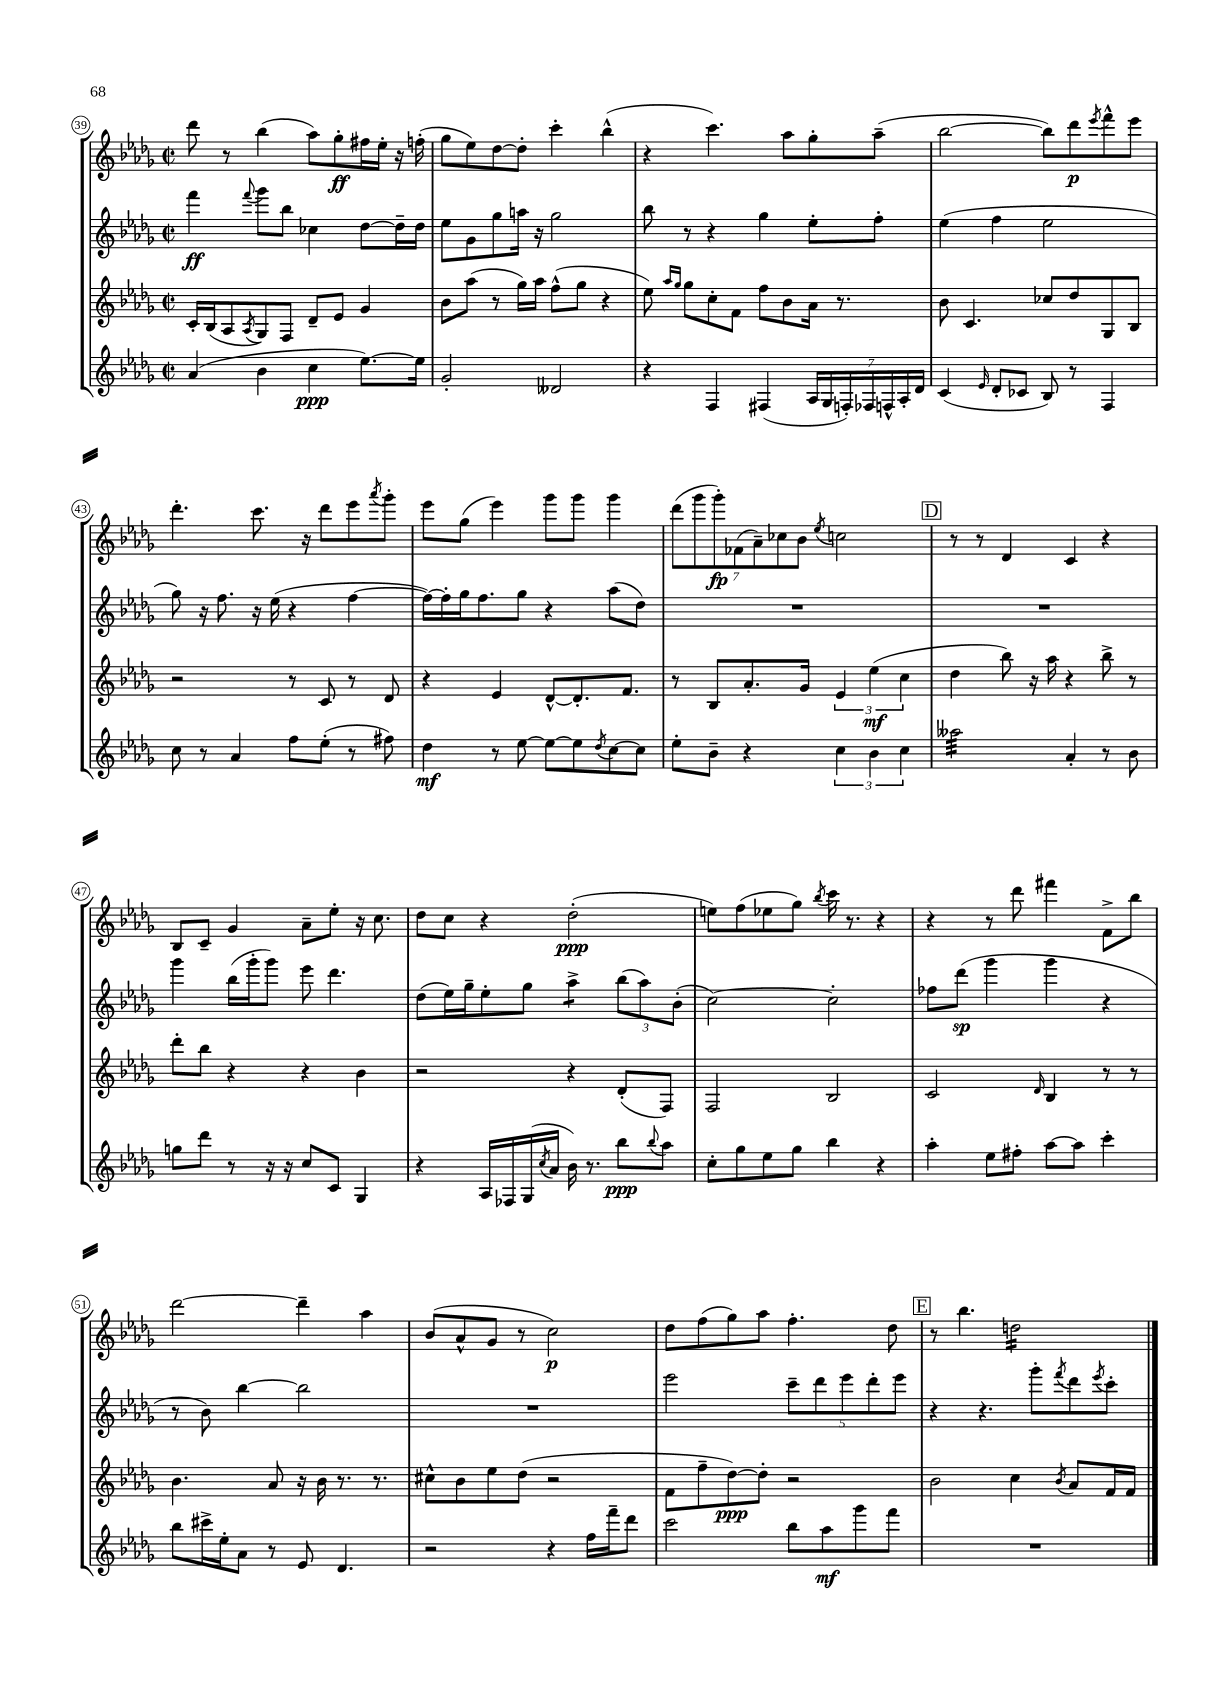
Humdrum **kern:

**kern	**kern	**kern	**kern
*staff4	*staff3	*staff2	*staff1
*clefG2	*clefG2	*clefG2	*clefG2
*k[b-e-a-d-g-]	*k[b-e-a-d-g-]	*k[b-e-a-d-g-]	*k[b-e-a-d-g-]
*M2/2	*M2/2	*M2/2	*M2/2
*met(c|)	*met(c|)	*met(c|)	*met(c|)
(4a-	16c'	4fff	8ddd-
.	(16B-	.	.
.	8A-	.	8r
.	8qA-	8qqfff	.
4b-	8G-)	8ggg-	(4bb-
.	8F	8bb-	.
4cc	8d-~	4cc-	8aa-)
.	8e-	.	8gg-'
[8.ee-)	4g-	[8dd-	16ff#
.	.	.	16ee-'
.	.	16dd-~]	16r
16ee-]	.	16dd-	(16ff'
=	=	=	=
2g-'	8b-	8ee-	8gg-
.	(8aa-	8g-	8ee-)
.	8r	8gg-	[8dd-
.	16gg-)	16aa	8dd-']
.	16aa-	16r	.
2d--	(8ff^^	2gg-	4ccc'
.	8gg-	.	.
.	4r	.	(4bb-^^
=	=	=	=
4r	8ee-)	8bb-	4r
.	16qqaa-	.	.
.	16qqgg-	.	.
.	8gg-	8r	.
4F	8cc'	4r	4.ccc)
.	8f	.	.
(4F#	8ff	4gg-	.
.	8b-	.	8aa-
28A-	16a-	8ee-'	8gg-'
28G-	.	.	.
.	8.r	.	.
28F')	.	.	.
28F-	.	.	.
.	.	8ff'	(8aa-~
28F^^	.	.	.
28A-'	.	.	.
28d-	.	.	.
=	=	=	=
(4c	8b-	(4ee-	[2bb-
.	4.c	.	.
16qqe-	.	.	.
8d-'	.	4ff	.
8c-	.	.	.
8B-)	8cc-	2ee-	8bb-])
8r	8dd-	.	8ddd-
.	.	.	8qeee-
4F	8G-	.	8fff^^
.	8B-	.	8eee-
=	=	=	=
8cc	2r	8gg-)	4.ddd-'
8r	.	16r	.
.	.	8.ff	.
4a-	.	.	.
.	.	16r	8.ccc
.	.	(16ee-	.
8ff	8r	4r	.
.	.	.	16r
(8ee-'	8c	.	8ddd-
8r	8r	[4ff	8eee-
.	.	.	8qaaa-
8ff#)	8d-	.	8ggg-'
=	=	=	=
4dd-	4r	16ff_)	8eee-
.	.	16ff']	.
.	.	16gg-	(8gg-
.	.	8.ff	.
8r	4e-	.	4eee-)
[8ee-	.	8gg-	.
8ee-_	[8d-^^	4r	8ggg-
8ee-]	8.d-']	.	8ggg-
8qdd-	.	.	.
[8cc	.	(8aa-	4ggg-
.	8.f	.	.
8cc]	.	8dd-)	.
=	=	=	=
8ee-'	8r	1r	(14ddd-
.	.	.	14ggg-
8b-~	8B-	.	.
.	.	.	14ggg-')
.	.	.	(14f-
4r	8.a-'	.	.
.	.	.	14a-~)
.	.	.	14cc-
.	.	.	14b-
.	16g-	.	.
.	.	.	8qee-
6cc	6e-	.	2cc
6b-	(6ee-	.	.
6cc	6cc	.	.
=	=	=	=
2aa--	4dd-	1r	8r
.	.	.	8r
.	8bb-)	.	4d-
.	16r	.	.
.	16aa-	.	.
4a-'	4r	.	4c
8r	8bb-^	.	4r
8b-	8r	.	.
=	=	=	=
8gg	8ddd-'	4ggg-	8B-
8ddd-	8bb-	.	8c~
8r	4r	(16bb-	4g-
.	.	16ggg-'	.
16r	.	8ggg-)	.
16r	.	.	.
8cc	4r	8eee-	8a-~
8c	.	4.ddd-	8ee-'
4G-	4b-	.	16r
.	.	.	8.cc
=	=	=	=
4r	2r	(8dd-	8dd-
.	.	16ee-)	8cc
.	.	16gg-~	.
16A-	.	8ee-'	4r
16F-	.	.	.
(16G-	.	8gg-	.
8qcc	.	.	.
16a-	.	.	.
16b-)	4r	4aa-^	(2dd-'
8.r	.	.	.
8bb-	(8d-'	(12bb-	.
.	.	12aa-)	.
8qqbb-	.	.	.
8aa-	8F)	.	.
.	.	(12b-'	.
=	=	=	=
8cc'	2F	[2cc)	8ee)
8gg-	.	.	(8ff
8ee-	.	.	8ee-
8gg-	.	.	8gg-)
.	.	.	8qbb-
4bb-	2B-	2cc']	16ccc
.	.	.	8.r
4r	.	.	4r
=	=	=	=
4aa-'	2c	8ff-	4r
.	.	(8ddd-	.
8ee-	.	4ggg-	8r
8ff#'	.	.	8ddd-
.	16qqd-	.	.
[8aa-	4B-	4ggg-	4fff#
8aa-]	.	.	.
4ccc'	8r	4r	8f^
.	8r	.	8bb-
=	=	=	=
8bb-	4.b-	8r	[2ddd-
16ccc#^	.	8b-)	.
16ee-'	.	.	.
8a-	.	[4bb-	.
8r	8a-	.	.
8e-	16r	2bb-]	4ddd-~]
.	16b-	.	.
4.d-	8.r	.	.
.	.	.	4aa-
.	8.r	.	.
=	=	=	=
2r	8cc#^^	1r	(8b-
.	8b-	.	8a-^^
.	8ee-	.	8g-
.	(8dd-	.	8r
4r	2r	.	2cc)
16ff	.	.	.
16fff~	.	.	.
8ddd-	.	.	.
=	=	=	=
2ccc	8f	2eee-	8dd-
.	8ff~	.	(8ff
.	[8dd-)	.	8gg-)
.	8dd-']	.	8aa-
8bb-	2r	10ccc~	4.ff'
.	.	10ddd-	.
8aa-	.	.	.
.	.	10eee-	.
8ggg-	.	.	.
.	.	10ddd-'	.
8fff	.	.	8dd-
.	.	10eee-	.
=	=	=	=
1r	2b-	4r	8r
.	.	.	4.bb-
.	.	4.r	.
.	4cc	.	2dd
.	.	8ggg-'	.
.	8qb-	8qfff	.
.	8a-	8ddd-	.
.	.	8qeee-	.
.	16f	8ccc'	.
.	16f	.	.
==	==	==	==
*-	*-	*-	*-
